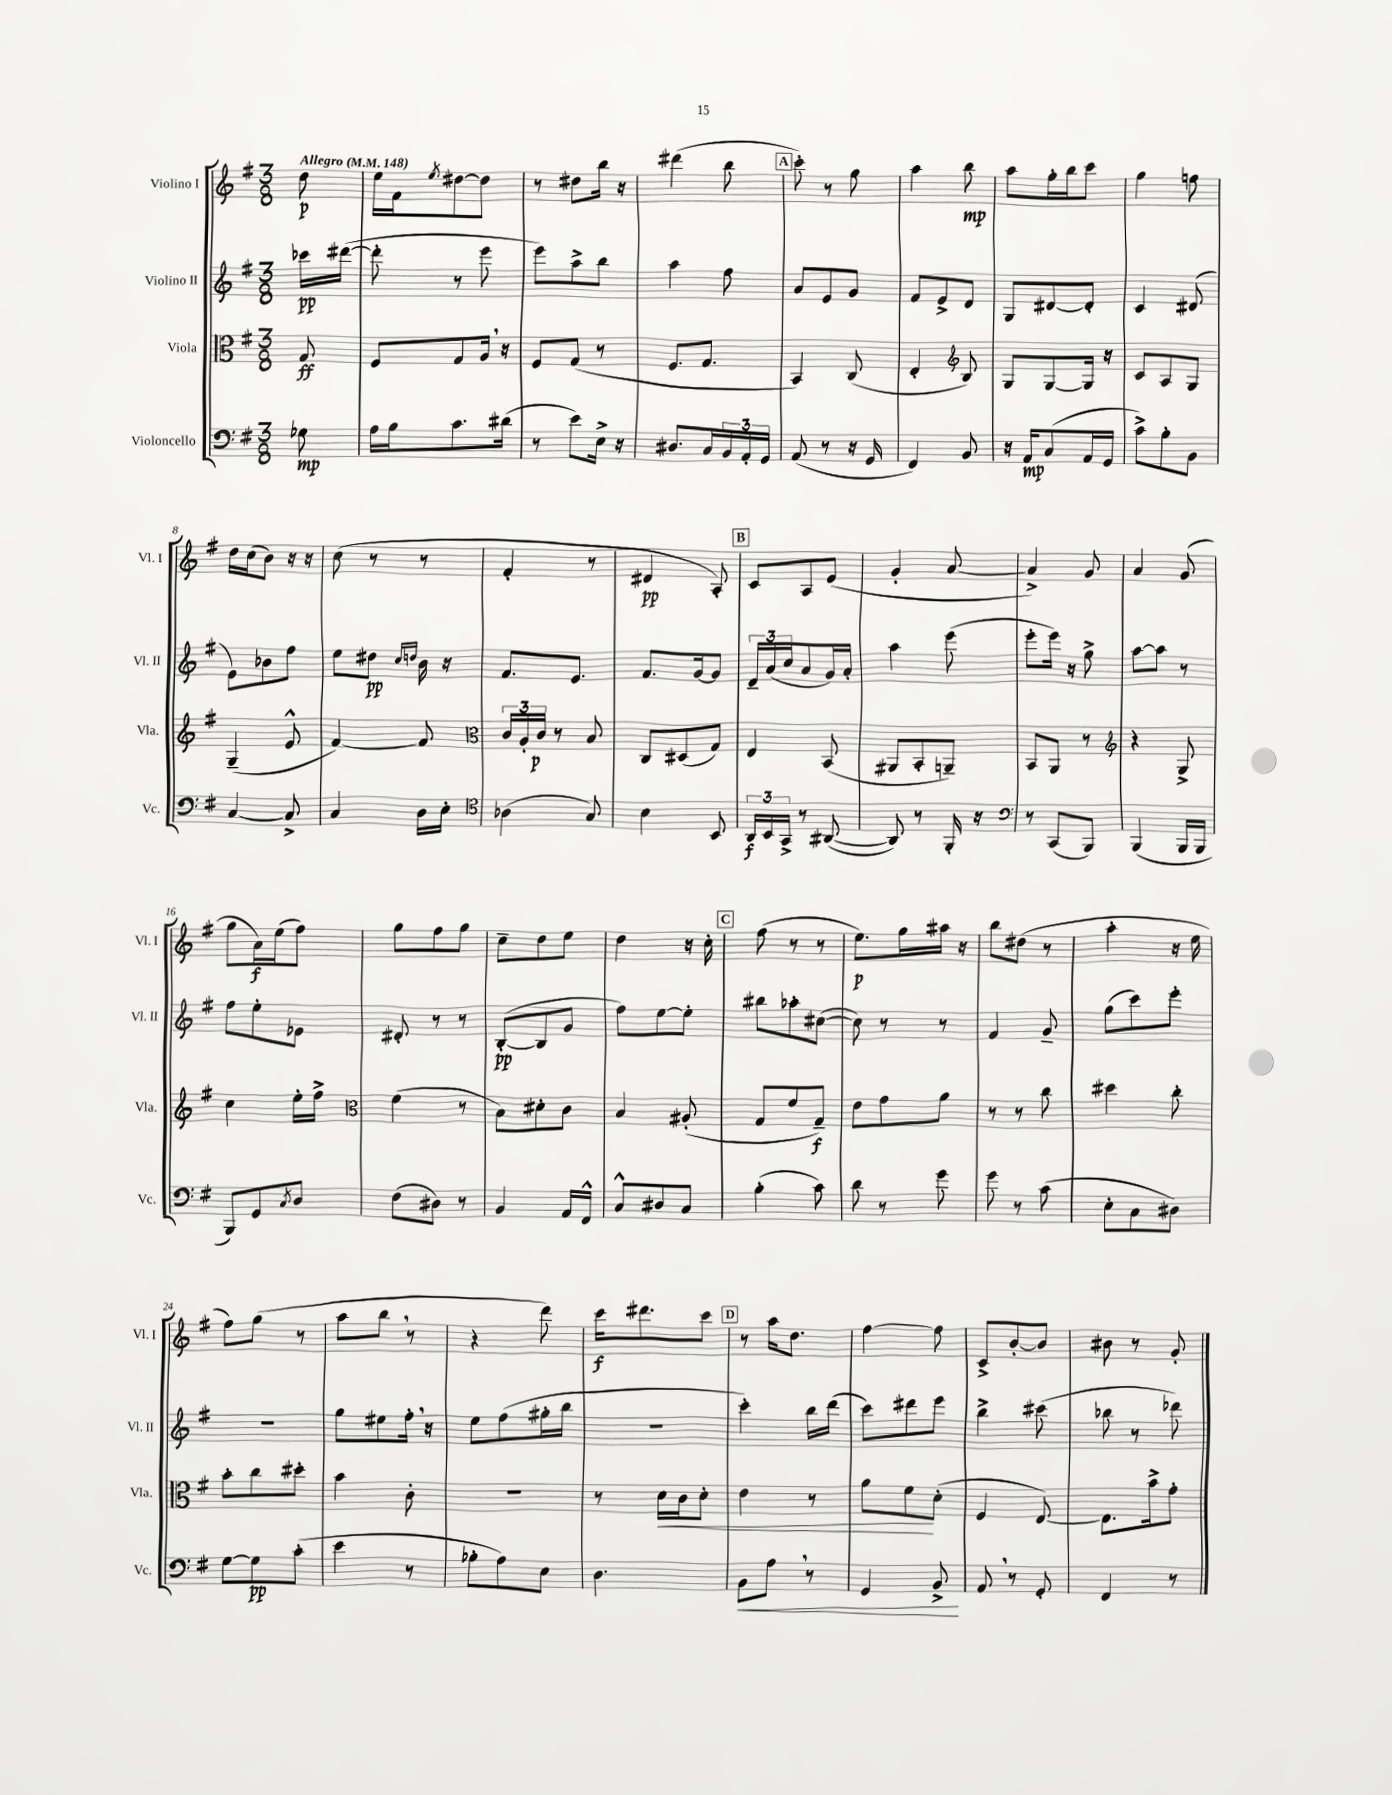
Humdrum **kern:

**kern	**dynam	**kern	**dynam	**kern	**dynam	**kern	**dynam
*part4	*part4	*part3	*part3	*part2	*part2	*part1	*part1
*staff4	*staff4	*staff3	*staff3	*staff2	*staff2	*staff1	*staff1
*I"Violoncello	*	*I"Viola	*	*I"Violino II	*	*I"Violino I	*
*I'Vc.	*	*I'Vla.	*	*I'Vl. II	*	*I'Vl. I	*
*clefF4	*	*clefC3	*	*clefG2	*	*clefG2	*
*k[f#]	*	*k[f#]	*	*k[f#]	*	*k[f#]	*
*M3/8	*	*M3/8	*	*M3/8	*	*M3/8	*
*MM148	*	*MM148	*	*MM148	*	*MM148	*
=	=	=	=	=	=	=	=
!	!	!	!	!	!	!LO:TX:a:B:t=Allegro	!
8G-X\	mp	8G/	ff	16ccc-X\LL	pp	8dd\	p
.	.	.	.	([16ddd#X\JJ	.	.	.
=1	=1	=1	=1	=1	=1	=1	=1
16A\LL	.	8F#/L	.	8ddd#'\]	.	16ee\LL	.
16B\J	.	.	.	.	.	16f#\J	.
.	.	.	.	.	.	8qee/	.
8.c\	.	8G/	.	8r	.	[8dd#X\	.
.	.	16A,/Jk	.	8eee\	.	8dd#\J]	.
(16d#X\Jk	.	16r	.	.	.	.	.
=2	=2	=2	=2	=2	=2	=2	=2
8r	.	8F#/L	.	8eee\L)	.	8r	.
8e\L)	.	(8G/J	.	8aa^\	.	8dd#X\L	.
16E^\Jk	.	8r	.	8bb\J	.	16bb\Jk	.
16r	.	.	.	.	.	16r	.
=3	=3	=3	=3	=3	=3	=3	=3
8.D#X/L	.	8.F#/L	.	4aa\	.	(4ddd#X\	.
16C/L	.	8.G/J	.	.	.	.	.
24BB/	.	.	.	8ff#\	.	8bb\	.
24AA'/	.	.	.	.	.	.	.
24GG/JJ	.	.	.	.	.	.	.
!!LO:REH:place=s1:t=A
=4	=4	=4	=4	=4	=4	=4	=4
(8AA/	.	4BB/)	.	8a/L	.	8ccc'\)	.
8r	.	.	.	8e/	.	8r	.
16r	.	(8C/	.	8g/J	.	8gg\	.
16GG/	.	.	.	.	.	.	.
=5	=5	=5	=5	=5	=5	=5	=5
4FF#/)	.	4E'/	.	8f#/L	.	4aa\	.
.	.	.	.	8e^/	.	.	.
*	*	*clefG2	*	*	*	*	*
8BB/	.	8B/)	.	8d/J	.	8bb\	mp
=6	=6	=6	=6	=6	=6	=6	=6
16r	.	8G/L	.	8G/L	.	8aa\L	.
16AA/KL	mp	.	.	.	.	.	.
(8C/	.	[8G/	.	[8d#X/	.	16gg'\L	.
.	.	.	.	.	.	16bb\J	.
16AA/L	.	16G/Jk]	.	8d#'/J]	.	8ccc\J	.
16GG/JJ	.	16r	.	.	.	.	.
=7	=7	=7	=7	=7	=7	=7	=7
8c^\L)	.	8c/L	.	4c/	.	4gg\	.
8B'\	.	8A/	.	.	.	.	.
8BB\J	.	8G/J	.	(8d#X/	.	8ffn\	.
!!LO:LB:g=z
=8	=8	=8	=8	=8	=8	=8	=8
[4C/	.	(4G~/	.	8e\L)	.	16dd\LL	.
.	.	.	.	.	.	(16cc\J	.
.	.	.	.	8b-X\	.	8b\J)	.
8C^/]	.	8e^^/	.	8ff#\J	.	16r	.
.	.	.	.	.	.	16r	.
=9	=9	=9	=9	=9	=9	=9	=9
4C/	.	[4f#/)	.	8ee\L	.	(8cc\	.
.	.	.	.	8dd#X\J	pp	8r	.
.	.	.	.	16qqcc/LL	.	.	.
.	.	.	.	16qqddn/JJ	.	.	.
16D\LL	.	8f#/]	.	16b\	.	8r	.
16E'\JJ	.	.	.	16r	.	.	.
=10	=10	=10	=10	=10	=10	=10	=10
*clefC4	*	*clefC3	*	*	*	*	*
(4A-X\	.	24c/LL	.	8.f#/L	.	4f#'/	.
.	.	24A'/	.	.	.	.	.
.	.	24c/JJ	p	.	.	.	.
.	.	8r	.	.	.	.	.
.	.	.	.	8.e/J	.	.	.
8G/)	.	8B/	.	.	.	8r	.
=11	=11	=11	=11	=11	=11	=11	=11
4B\	.	8C/L	.	8.f#/L	.	4d#X/	pp
.	.	(8D#X/	.	.	.	.	.
.	.	.	.	[16g/k	.	.	.
8BB/	.	8G/J)	.	8g/J]	.	8A'/)	.
!!LO:REH:place=s1:t=B
=12	=12	=12	=12	=12	=12	=12	=12
24AA/LL	f	4E/	.	24d~/LL	.	8c/L	.
24BB/	.	.	.	(24a/	.	.	.
24GG^/JJ	.	.	.	24cc/J	.	.	.
8r	.	.	.	8a/	.	8A/	.
([8AA#X/	.	(8BB/	.	16g/L)	.	(8e/J	.
.	.	.	.	16a'/JJ	.	.	.
=13	=13	=13	=13	=13	=13	=13	=13
8AA#/])	.	8AA#X/L	.	4aa\	.	4g'/	.
8r	.	8BB'/	.	.	.	.	.
16FF#'/	.	8AAn~/J)	.	(8eee\	.	[8a/	.
16r	.	.	.	.	.	.	.
=14	=14	=14	=14	=14	=14	=14	=14
*clefF4	*	*	*	*	*	*	*
8r	.	8BB/L	.	8eee'\L	.	4a^/])	.
(8CC/L	.	8AA/J	.	16eee\Jk)	.	.	.
.	.	.	.	16r	.	.	.
8BBB/J)	.	8r	.	8gg^\	.	8g/	.
=15	=15	=15	=15	=15	=15	=15	=15
*	*	*clefG2	*	*	*	*	*
(4BBB/	.	4r	.	[8aa\L	.	4a/	.
.	.	.	.	8aa\J]	.	.	.
16BBB/LL	.	8G^/	.	8r	.	(8g/	.
16BBB/JJ	.	.	.	.	.	.	.
!!LO:LB:g=z
=16	=16	=16	=16	=16	=16	=16	=16
8BBB/L)	.	4cc\	.	8ff#\L	.	8gg\L	.
8GG/	.	.	.	8ee'\	.	16a\L)	f
.	.	.	.	.	.	(16ee\J	.
8qC/	.	.	.	.	.	.	.
8D/J	.	16ee'\LL	.	8e-X\J	.	8ff#\J)	.
.	.	16ff#^\JJ	.	.	.	.	.
=17	=17	=17	=17	=17	=17	=17	=17
*	*	*clefC3	*	*	*	*	*
(8F#\L	.	(4f#\	.	8d#X'/	.	8gg\L	.
8D#X\J)	.	.	.	8r	.	8ff#\	.
8r	.	8r	.	8r	.	8gg\J	.
=18	=18	=18	=18	=18	=18	=18	=18
4BB/	.	8B\L)	.	([8B'/L	pp	8cc~\L	.
.	.	8d#X'\	.	8B/]	.	8dd\	.
16AA/LL	.	8c\J	.	8g/J	.	8ee\J	.
16FF#^^/JJ	.	.	.	.	.	.	.
=19	=19	=19	=19	=19	=19	=19	=19
8C^^/L	.	4B/	.	8ff#\L)	.	4dd\	.
8D#X/	.	.	.	[8ee\	.	.	.
8C/J	.	(8A#X'/	.	8ee'\J]	.	16r	.
.	.	.	.	.	.	16cc'\	.
!!LO:REH:place=s1:t=C
=20	=20	=20	=20	=20	=20	=20	=20
(4B'\	.	8G/L	.	8bb#X\L	.	(8ff#\	.
.	.	8f#/	.	8aa-X'\	.	8r	.
8c\)	.	8G~/J)	f	([8cc#X\J	.	8r	.
=21	=21	=21	=21	=21	=21	=21	=21
8d\	.	8e\L	.	8cc#\])	.	8.ee\L)	p
8r	.	8g\	.	8r	.	.	.
.	.	.	.	.	.	16gg\L	.
8g\	.	8a\J	.	8r	.	16aa#X\JJ	.
.	.	.	.	.	.	16r	.
=22	=22	=22	=22	=22	=22	=22	=22
8g\	.	8r	.	4f#/	.	8bb\L	.
8r	.	8r	.	.	.	(8dd#X\J	.
(8c\	.	8cc\	.	8g~/	.	8r	.
=23	=23	=23	=23	=23	=23	=23	=23
8E'\L	.	4dd#X\	.	(8gg\L	.	4aa'\	.
8C\	.	.	.	8ccc\)	.	.	.
8D#X\J)	.	8cc'\	.	8eee'\J	.	16r	.
.	.	.	.	.	.	16ee\	.
!!LO:LB:g=z
=24	=24	=24	=24	=24	=24	=24	=24
[8G\L	.	8b'\L	.	4.r	.	8ff#\L)	.
8G\]	pp	8cc\	.	.	.	(8gg\J	.
(8c'\J	.	8dd#X'\J	.	.	.	8r	.
=25	=25	=25	=25	=25	=25	=25	=25
4e\	.	4b\	.	8gg\L	.	8aa\L	.
.	.	.	.	8ee#X\	.	8bb,\J	.
8r	.	8c'\	.	16ff#',\Jk	.	8r	.
.	.	.	.	16r	.	.	.
=26	=26	=26	=26	=26	=26	=26	=26
8B-X'\L	.	4.r	.	8ee\L	.	4r	.
8A\)	.	.	.	(8ff#\	.	.	.
8E\J	.	.	.	16gg#X'\L	.	8ddd\)	.
.	.	.	.	16bb\JJ	.	.	.
=27	=27	=27	=27	=27	=27	=27	=27
4.D\	.	8r	.	4.r	.	16ccc\KL	f
.	.	.	.	.	.	8.ddd#X\	.
!	!	!	!LO:HP:b	!	!	!	!
.	.	16d\LL	<	.	.	.	.
.	.	16c\J	.	.	.	.	.
.	.	8d'\J	.	.	.	8ccc\J	.
!!LO:REH:place=s1:t=D
=28	=28	=28	=28	=28	=28	=28	=28
!	!LO:HP:b	!	!	!	!	!	!
8BB\L	<	4e\	.	4ccc'\)	.	8r	.
8A,\J	.	.	.	.	.	16aa\KL	.
.	.	.	.	.	.	8.dd\J	.
8r	.	8r	.	16bb\LL	.	.	.
.	.	.	.	(16ddd\JJ	.	.	.
=29	=29	=29	=29	=29	=29	=29	=29
4GG/	.	8a\L	.	8ccc\L)	.	[4ff#\	.
.	.	8f#\	.	8ddd#X\	.	.	.
8BB^/	.	(8d'\J	[	8eee\J	.	8ff#\]	.
.	[	.	.	.	.	.	.
=30	=30	=30	=30	=30	=30	=30	=30
8AA,/	.	4F#/	.	4bb^\	.	8c^/L	.
8r	.	.	.	.	.	[8b'/	.
8GG'/	.	[8E/)	.	(8ccc#X\	.	8b/J]	.
=31	=31	=31	=31	=31	=31	=31	=31
4FF#/	.	8.E\L]	.	8bb-X\	.	8b#X\	.
.	.	.	.	8r	.	8r	.
.	.	16b^\k	.	.	.	.	.
8r	.	8g'\J	.	8ddd-X\)	.	8g'/	.
==	==	==	==	==	==	==	==
*-	*-	*-	*-	*-	*-	*-	*-
